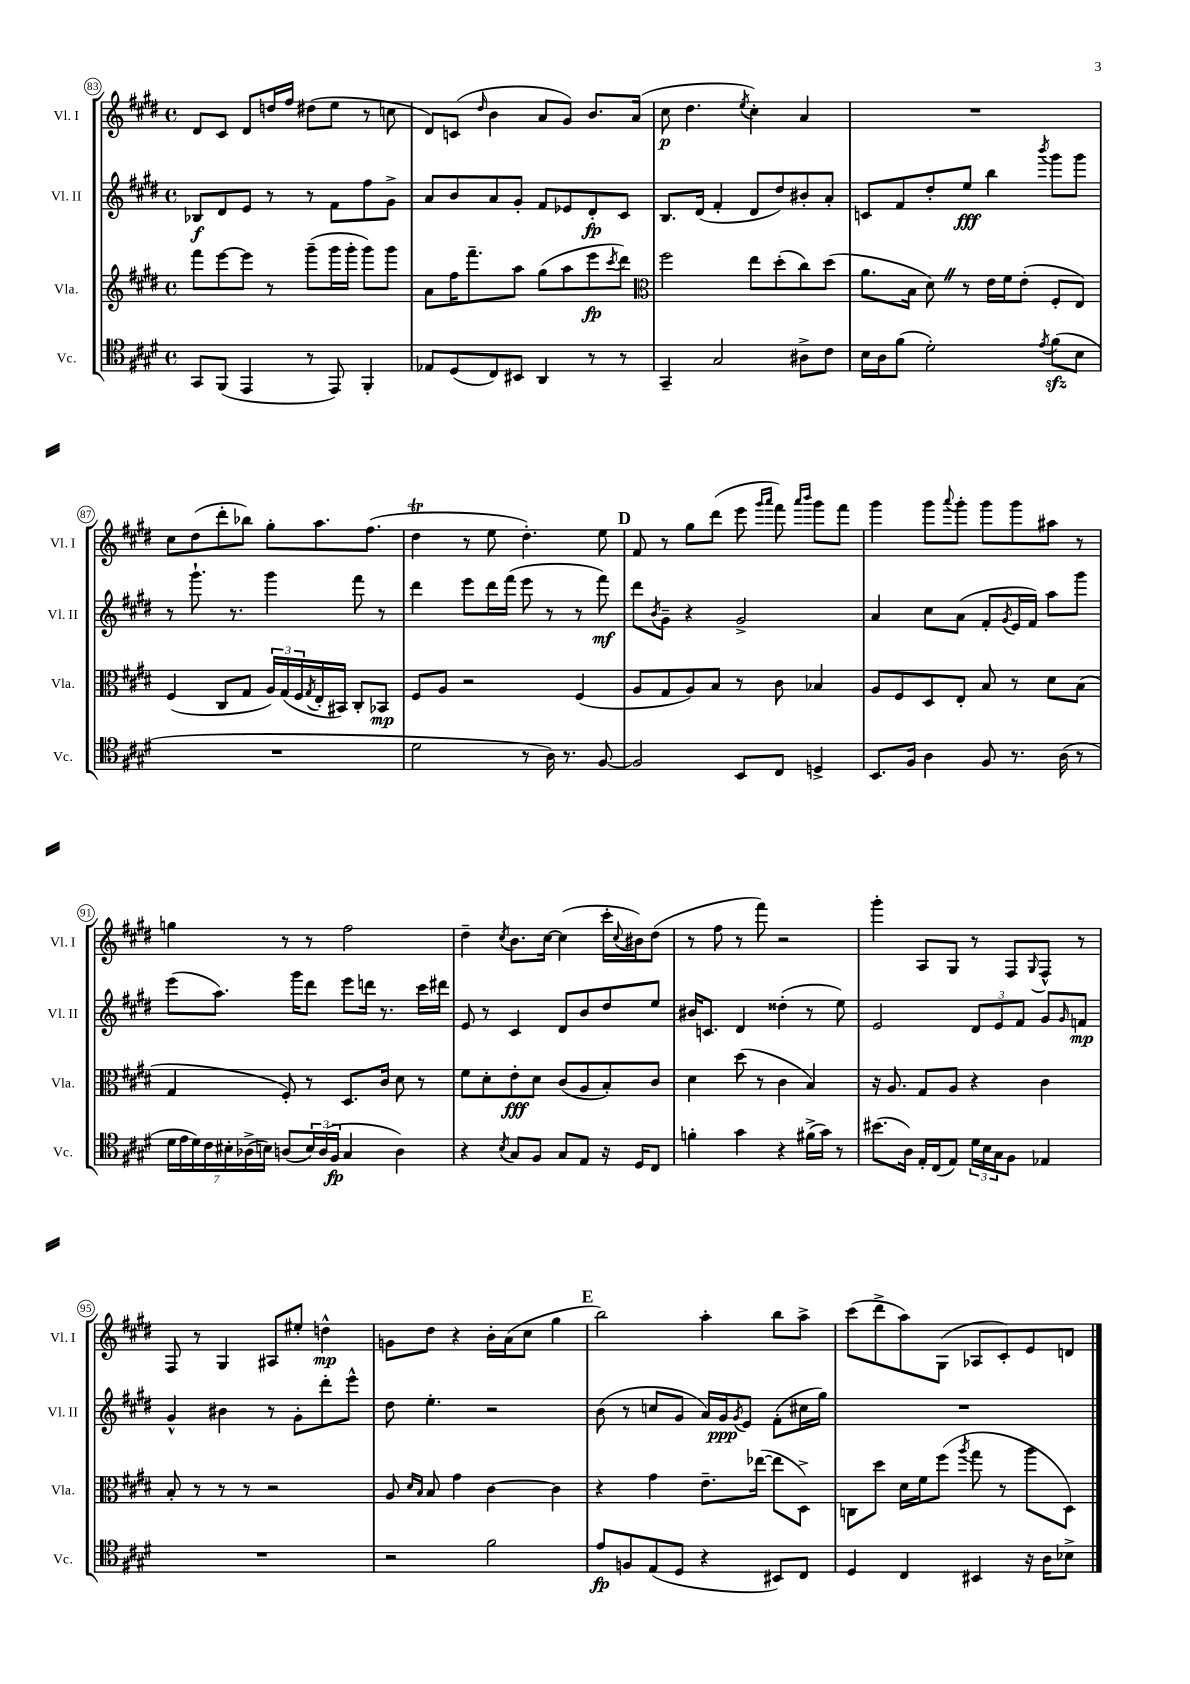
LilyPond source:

<<
\new StaffGroup <<
\new Staff = "s0" \with { instrumentName = "Vl. I" shortInstrumentName = "Vl. I" } {
    \clef treble \key e \major \defaultTimeSignature \time 4/4
    dis'8 cis'8 dis'8 d''16 fis''16 dis''8( e''8 r8 c''8 |
    dis'8) c'8( \grace { dis''16 } b'4 a'8 gis'8) b'8. a'16( |
    cis''8\p dis''4. \acciaccatura { e''8 } cis''4-.) a'4 |
    R1 |
    cis''8 dis''8( dis'''8-. bes''8) gis''8-. a''8. fis''8.( |
    dis''4\trill r8 e''8 dis''4.-.) e''8 |
    \mark \markup { \bold "D" } fis'8 r8 gis''8 dis'''8( e'''8 \grace { gis'''16 a'''16 } fis'''8) \grace { a'''16 b'''16 } gis'''8 fis'''8 |
    gis'''4 gis'''8 \appoggiatura { a'''8 } gis'''8-. gis'''8 gis'''8 ais''8 r8 |
    g''4 r8 r8 fis''2 |
    dis''4-- \acciaccatura { cis''8 } b'8. cis''16~ cis''4( cis'''16-. \appoggiatura { cis''8 } bis'16) dis''8( |
    r8 fis''8 r8 fis'''8) r2 |
    gis'''4-. a8 gis8 r8 fis8 \appoggiatura { gis8 } fis8-^ r8 |
    fis8 r8 gis4 ais8 eis''8-. d''4-^\mp |
    g'8 dis''8 r4 b'16-. a'16( cis''8 gis''4 |
    \mark \markup { \bold "E" } b''2) a''4-. b''8 a''8-> |
    cis'''8( dis'''8-> a''8) gis8( aes8 cis'8-.) e'8 d'8 \bar "|." |
}
\new Staff = "s1" \with { instrumentName = "Vl. II" shortInstrumentName = "Vl. II" } {
    \clef treble \key e \major \defaultTimeSignature \time 4/4
    bes8\f dis'8 e'8 r8 r8 fis'8 fis''8 gis'8-> |
    a'8 b'8 a'8 gis'8-. fis'8 ees'8 dis'8-.\fp cis'8 |
    b8. dis'16( fis'4-. dis'8 dis''8) bis'8-. a'8-. |
    c'8 fis'8 dis''8-. e''8\fff b''4 \acciaccatura { b'''8 } gis'''8 gis'''8 |
    r8 gis'''8.-! r8. gis'''4 fis'''8 r8 |
    dis'''4 e'''8 dis'''16 fis'''16( e'''8 r8 r8 fis'''8\mf) |
    \mark \markup { \bold "D" } dis'''8 \acciaccatura { b'8 } gis'8-- r4 gis'2-> |
    a'4 cis''8 a'8( fis'8-. \acciaccatura { gis'8 } e'16 fis'16) a''8 gis'''8 |
    e'''8( a''8.) gis'''16 dis'''8 e'''8 d'''16 r8. cis'''16 dis'''16 |
    e'8 r8 cis'4 dis'8 b'8 dis''8 e''8 |
    bis'16 c'8. dis'4 disis''4-.( r8 e''8) |
    e'2 \tuplet 3/2 { dis'8 e'8 fis'8 } gis'8 \grace { gis'16 } f'8\mp |
    gis'4-^ bis'4 r8 gis'8-. dis'''8-. e'''8-^ |
    dis''8 e''4.-. r2 |
    \mark \markup { \bold "E" } b'8( r8 c''8 gis'8 a'16) gis'16\ppp \acciaccatura { gis'8 } e'8 fis'8-.( cis''16 gis''16) |
    R1 \bar "|." |
}
\new Staff = "s2" \with { instrumentName = "Vla." shortInstrumentName = "Vla." } {
    \clef treble \key e \major \defaultTimeSignature \time 4/4
    fis'''8 e'''8~ e'''8 r8 gis'''8--( gis'''16 gis'''16-. gis'''8) gis'''8 |
    a'8 fis''16 fis'''8.-- a''8 gis''8( a''8 e'''8\fp \acciaccatura { cis'''8 } dis'''8) |
    \clef alto fis''2 e''8 dis''8-.( cis''8) dis''8( |
    a'8. b16 dis'8) \once \override BreathingSign.text = \markup { \musicglyph "scripts.caesura.straight" } \breathe r8 e'16 fis'16 e'8-.( fis8-. e8) |
    fis4( cis8 gis8 \tuplet 3/2 { a16) gis16( fis16 } \acciaccatura { gis8 } e16-. bis,16) cis8-. bes,8\mp |
    fis8 a8 r2 fis4( |
    \mark \markup { \bold "D" } a8 gis8 a8) b8 r8 cis'8 bes4 |
    a8 fis8 dis8 e8-. b8 r8 dis'8 b8( |
    gis4 fis8-.) r8 dis8. cis'16 dis'8 r8 |
    fis'8 dis'8-. e'8-.\fff dis'8 cis'8( a8 b8-.) cis'8 |
    dis'4 dis''8( r8 cis'4 b4) |
    r16 a8. gis8 a8 r4 cis'4 |
    b8-. r8 r8 r8 r2 |
    a8 \grace { dis'16 b16 } b8 gis'4 cis'4~ cis'4 |
    \mark \markup { \bold "E" } r4 gis'4 e'8.-- ees''16~( ees''8 dis8->) |
    c8 dis''8 dis'16 fis'16 fis''8( \acciaccatura { a''8 } gis''8 r8 a''8 dis8) \bar "|." |
}
\new Staff = "s3" \with { instrumentName = "Vc." shortInstrumentName = "Vc." } {
    \clef tenor \key e \major \defaultTimeSignature \time 4/4
    gis,8 fis,8( e,4 r8 e,8) fis,4-. |
    ees8 dis8( cis8) bis,8 a,4 r8 r8 |
    gis,4-- gis2 ais8-> cis'8 |
    b16 a16 fis'8( dis'2-.) \acciaccatura { e'8 } fis'8\sfz( b8 |
    R1 |
    dis'2 r8 a16) r8. fis8~ |
    \mark \markup { \bold "D" } fis2 b,8 cis8 d4-> |
    b,8. fis16 a4 fis8 r8. a16( r8 |
    \tuplet 7/4 { dis'16 e'16 dis'16) cis'16 bis16-. aes16->( b16) } a8( \tuplet 3/2 { b16) a16( fis16\fp } gis4 a4) |
    r4 \acciaccatura { b8 } gis8 fis8 gis8 e8 r16 dis16 cis8 |
    f'4-. gis'4 r4 fis'16->( gis'16) r8 |
    bis'8.( a16) e16-. cis16( e8) \tuplet 3/2 { dis'16 b16 gis16 } fis8 ees4 |
    R1 |
    r2 fis'2 |
    \mark \markup { \bold "E" } e'8\fp f8 e8( dis8 r4 bis,8) cis8 |
    dis4 cis4 bis,4 r16 a16 bes8-> \bar "|." |
}
>>
>>
\layout { \context { \Score currentBarNumber = #83 \override BarNumber.stencil = #(make-stencil-circler 0.1 0.3 ly:text-interface::print) } }
